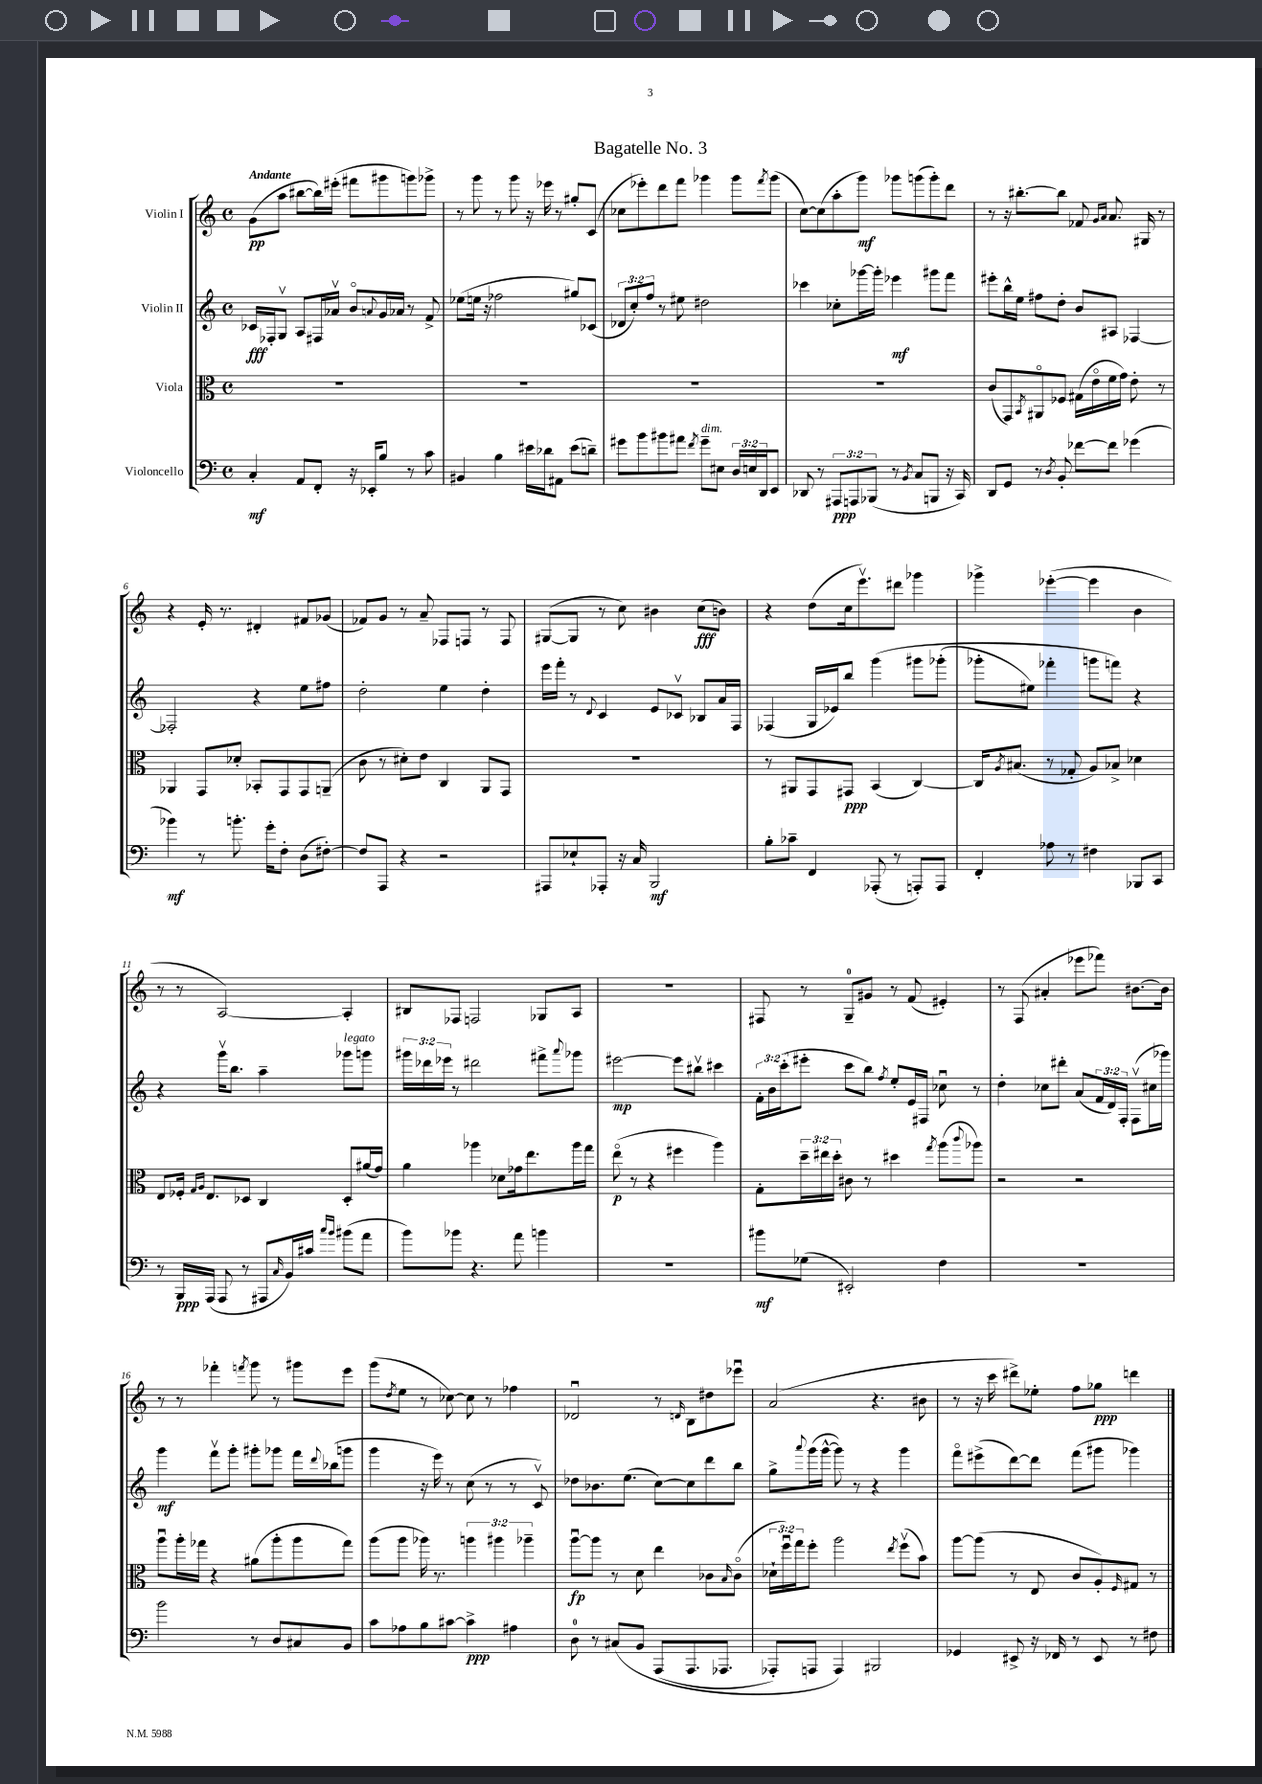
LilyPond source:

\header { title = "Bagatelle No. 3" }
<<
\new StaffGroup <<
\new Staff = "s0" \with { instrumentName = "Violin I" } {
    \clef treble \key c \major \defaultTimeSignature \time 4/4 \tempo "Andante"
    g'8\pp( a''8 bis''8~ bis''16) eis'''16-.( fis'''8 gis'''8 g'''8) ges'''8-> |
    r8 g'''8 r8 g'''8 r16 ees'''16 r8 gis''8-. c'8( |
    ces''8 ees'''8-.) d'''8 f'''8 ges'''4 ges'''8 \acciaccatura { f'''8 } ges'''8( |
    c''8~) c''8( a''8-. g'''8\mf) ges'''8 g'''8( g'''8-.) d'''8 |
    r8 r16 bis''8.~-. bis''8 fes'8 \grace { g'16 a'16 } a'8. gis16 r8 |
    r4 e'16-. r8. dis'4-. fis'8 ges'8( |
    fes'8) g'8 r8 a'8-- fes8 f8 r8 f8 |
    gis8~( gis8 r8 c''8) bis'4 c''8\fff( b'8) |
    r4 d''8( c''16 e'''8.\upbow) dis'''8 ges'''4 |
    ges'''4-> ees'''4~-.( ees'''4 b'4 |
    r8 r8 a2~) a4-. |
    bis8 fes8 f2 ges8 a8 |
    R1 |
    fis8 r8 g8-0-- gis'8 r8 f'8( eis'4-.) |
    r8 f8( ais'4-. ees'''8 fes'''8) bis'8.~ bis'16 |
    r8 r8 fes'''4-. \acciaccatura { f'''8 } g'''8 r8 gis'''8 e'''8 |
    g'''8( \acciaccatura { d''8 } e''8 r8 ces''8~) ces''8 r8 fes''4 |
    des'2\downbow r8 \grace { d'16 } b8 dis''8 ees'''8\downbow |
    a'2( r4. bis'8 |
    r8 r16 c'''16 dis'''8->) ees''8-. f''8 ges''8\ppp d'''4 \bar "|." |
}
\new Staff = "s1" \with { instrumentName = "Violin II" } {
    \clef treble \key c \major \defaultTimeSignature \time 4/4 \override Staff.TupletNumber.text = #tuplet-number::calc-fraction-text
    ces'16\fff fes16-. g8\upbow a8 fis16 aes'16\upbow b'8\flageolet \appoggiatura { a'8 } g'16 aes'16 r8 f'8-> |
    ees''8( e''16 r16 fes''2 gis''8) ces'8( |
    \tuplet 3/2 { des'8 c''8-.) f''8 } r8 eis''8 dis''2 |
    ces'''4 ces''8-. ges'''16~ ges'''16-. ees'''4\mf gis'''8 f'''8 |
    eis'''8-. b''16-^ e''16 fis''8 d''8-. b'8 ais8 fes4~ |
    fes2-. r4 e''8 fis''8 |
    d''2-. e''4 d''4-. |
    e'''16 f'''16-. r8 \appoggiatura { d'8 } c'4 e'8 ces'8\upbow bes8 a'16 f16 |
    fes4( g16 ees'16) b''8 g'''4\( gis'''8 ges'''8-.( |
    ges'''8-. eis''8) fes'''4-. g'''8 f'''8\) r4 |
    r4 g'''16\upbow b''8. a''4-- ges'''8^\markup { \italic "legato" } g'''8 |
    \tuplet 3/2 { gis'''16 des'''16 ees'''16 } r8 dis'''2 fis'''8-> \appoggiatura { a'''8 } ges'''8 |
    eis'''2~\mp eis'''8 bis''8\upbow cis'''4 |
    \tuplet 3/2 { f'16-. b'16 c'''16-.( } eis'''8-. c'''8 b''8) \acciaccatura { f''8 } e''8-. e'16 fis16 ces''8\downbow r8 |
    d''4-. ces''8 dis'''8-. a'8( \tuplet 3/2 { f'16 d'16) f16-. } f8\upbow( cis''16 ges'''16) |
    g'''4\mf f'''8\upbow g'''8-. gis'''8-. ges'''8 f'''16 \appoggiatura { d'''8 } bes''16( g'''8 |
    g'''4 r16 e'''16) r8 c''8( r8 r8 c'8\upbow) |
    des''8 bes'8. e''8.( c''8~) c''8 d'''8 b''8 |
    g''8-> \appoggiatura { a'''8 } g'''16( g'''16~-^ g'''8) r8 r4 g'''4 |
    f'''8\flageolet eis'''8->( d'''8~) d'''8 f'''8( gis'''8 ges'''4) \bar "|." |
}
\new Staff = "s2" \with { instrumentName = "Viola" } {
    \clef alto \key c \major \defaultTimeSignature \time 4/4 \override Staff.TupletNumber.text = #tuplet-number::calc-fraction-text
    R1 |
    R1 |
    R1 |
    R1 |
    c'8( g,8) \acciaccatura { b,8 } ais,8\flageolet fes8 gis16( e'16\flageolet f'16 g'16) e'8-. r8 |
    aes,4 g,8 des'8-. bes,8-. g,8 g,8 a,8--( |
    c'8 r8 dis'8-.) e'8 c4 a,8 g,8 |
    R1 |
    r8 ais,8 g,8 gis,8\ppp b,4( c4~) |
    c16 \acciaccatura { a8 } bis8.( r8 ges8-. a8) bes8-> des'4 |
    e8 fes16-. \grace { g16 a16 } e8. des8 c4 des8-. ais'16( g'16) |
    a'4 aes''4 des'8 ges'16 e''8. aes''16 g''16 |
    e''8\flageolet\p( r8 r4 fis''4 a''4) |
    g8-. \tuplet 3/2 { d''16-- eis''16 d''16-. } cis'8 r8 dis''4 \acciaccatura { g''8 } a''8( \appoggiatura { c'''8 } aes''8) |
    r2 r2 |
    a''8\downbow a''16-. ges''16 r4 ais'8( a''8-. a''8 ges''8) |
    a''8( a''8 aes''16) r8. \tuplet 3/2 { a''4 ais''4 aes''4-- } |
    a''8~\downbow\fp a''8 r8 d'8 e''4 ces'8 \grace { b16 } ces'8\flageolet( |
    \tuplet 3/2 { des'16-! f''16\downbow) g''16 } f''8-. a''2 \acciaccatura { e''8 } f''8\upbow( b'8) |
    a''8~ a''8( r8 e8 c'8 a8-.) \grace { f16 } gis8 r8 \bar "|." |
}
\new Staff = "s3" \with { instrumentName = "Violoncello" } {
    \clef bass \key c \major \defaultTimeSignature \time 4/4 \override Staff.TupletNumber.text = #tuplet-number::calc-fraction-text
    c4-.\mf a,8 f,8-. r16 ees,16-. b8 r8 c'8 |
    bis,4 b4 eis'16 des'16 ais,8 eis'8( d'8--) |
    gis'8 b'8 bis'8 ais'8 \acciaccatura { f'8 } gis'8--^\markup { \italic "dim." } eis8 \tuplet 3/2 { d16 e16 d,16 } e,8 |
    des,8 r8 \tuplet 3/2 { ais,,8\ppp a,,8 bes,,8( } r8 \acciaccatura { b,8 } c8 b,,8 r16 c,16) |
    d,8 g,8 r8 \acciaccatura { d8 } b,8-. fes'8~ fes'8 ges'4( |
    bes'4\mf) r8 b'8.-. g'16-. f8-. d8( fis8~-.) |
    fis8 a,,8 r4 r2 |
    ais,,8 ees8-! aes,,8-. r16 c16 b,,2\mf |
    b8-. ces'8-- f,4 aes,,8-.( r8 a,,8-.) a,,8 |
    f,4-. aes8 r8 fis4 bes,,8 c,8 |
    r8 b,,16\ppp a,,16( a,,8 r8 ais,,8 \grace { c16 } b,16) cis'16 \grace { c''16 b'16 } bis'8( a'8 |
    b'8) bes'8 r4. a'8 b'4 |
    R1 |
    bis'8\mf ges8( eis,2-.) f4 |
    R1 |
    b'2 r8 d8 cis8 b,8 |
    c'8 aes8 b8 cis'8~ cis'4->\ppp ais4 |
    d8-0 r8 cis8\( b,8 a,,8( a,,8. aes,,8. |
    aes,,8-.) a,,8 a,,4\) bis,,2 |
    ges,4 eis,8-> r16 fes,16 r8 eis,8 r8 fis8 \bar "|." |
}
>>
>>
